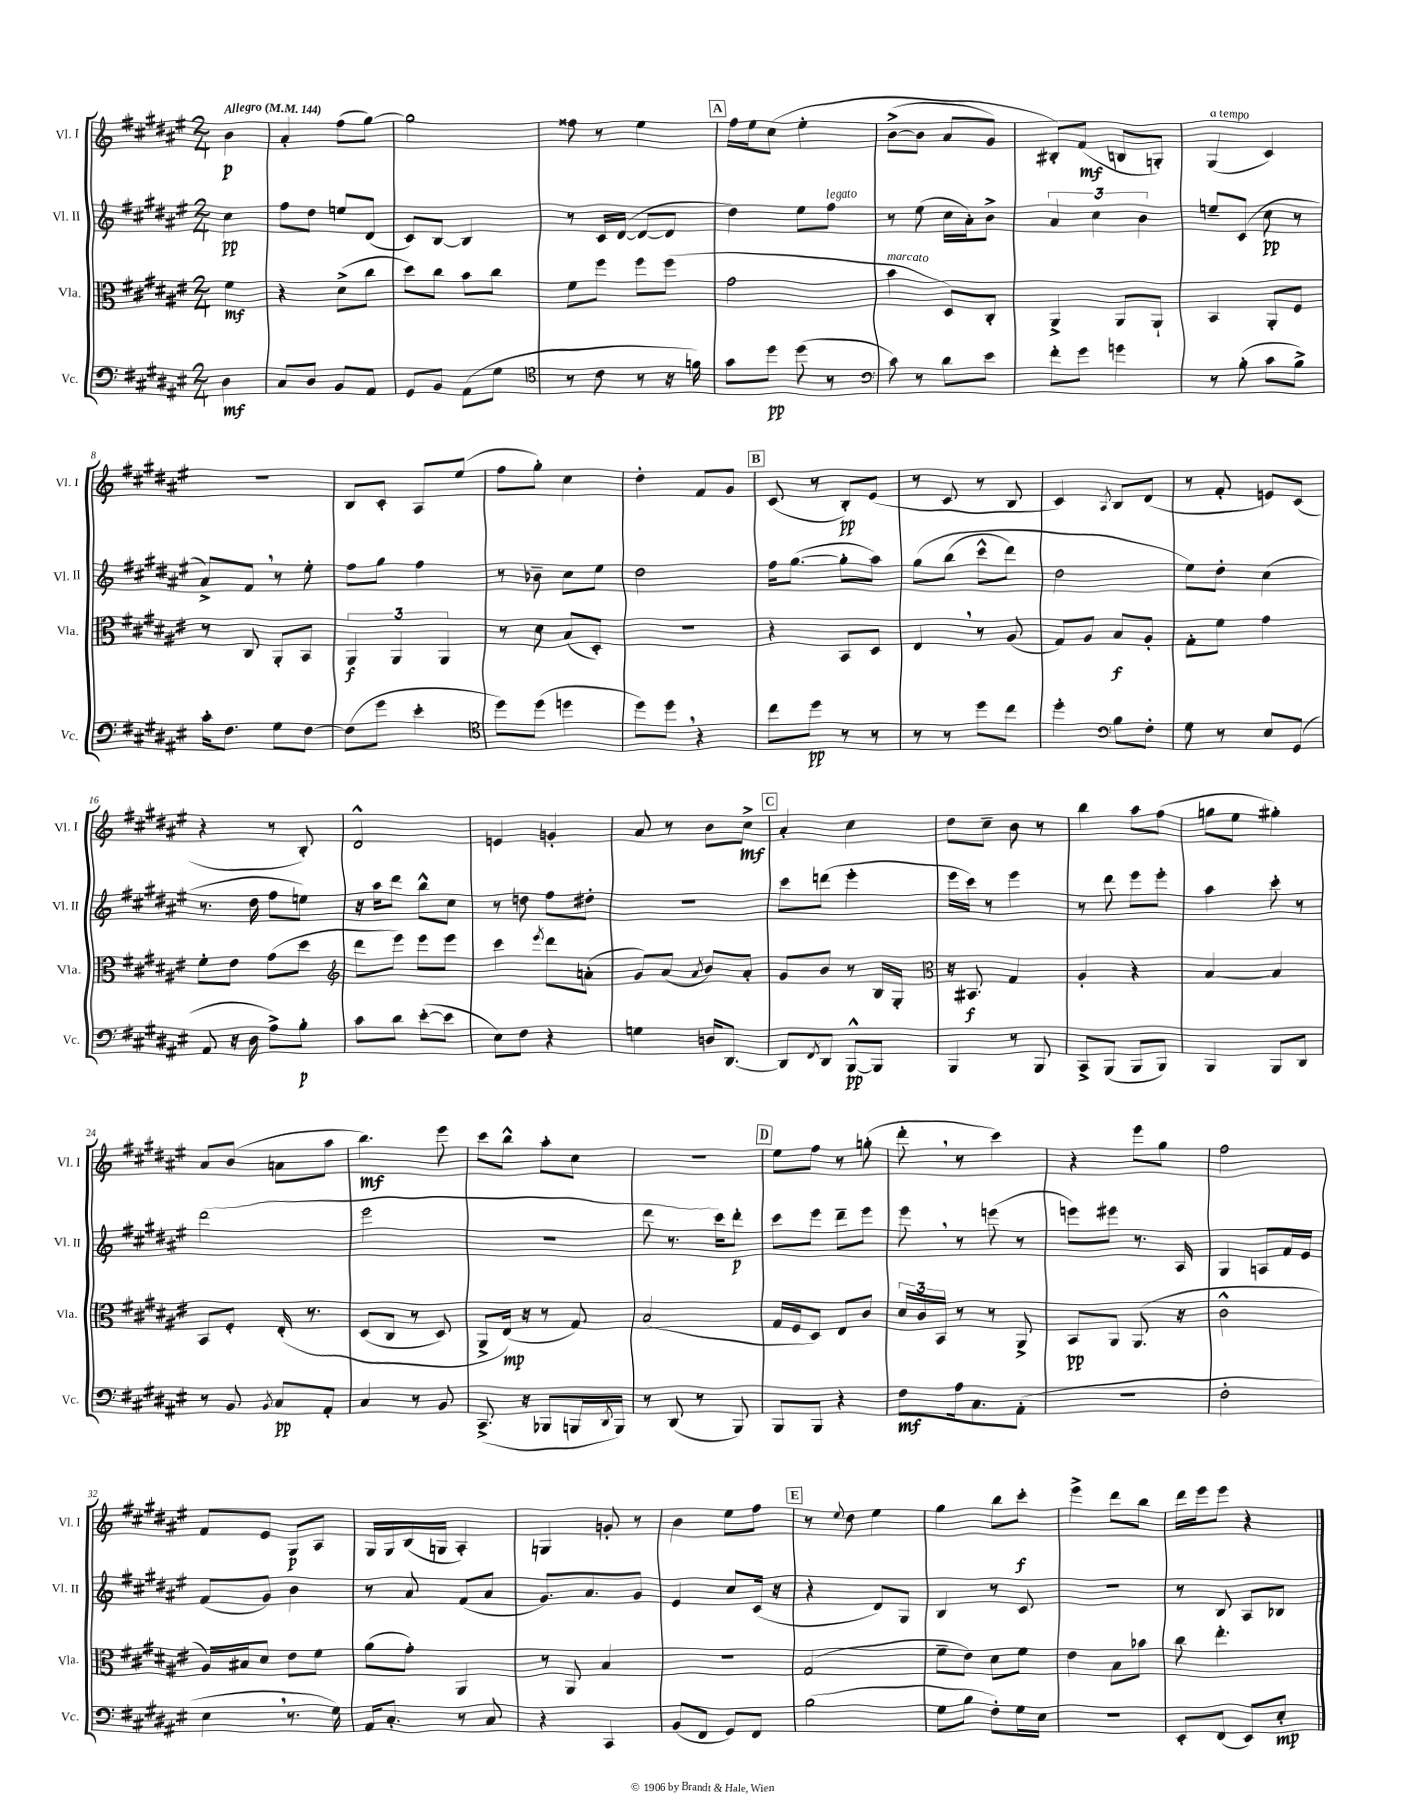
<<
\new StaffGroup <<
\new Staff = "s0" \with { instrumentName = "Vl. I" shortInstrumentName = "Vl. I" } {
    \clef treble \key fis \major \numericTimeSignature \time 2/4 \partial 4 \tempo "Allegro" 4 = 144
    b'4\p |
    ais'4-. fis''8( gis''8~) |
    gis''2 |
    fisis''8 r8 eis''4 |
    \mark \markup { \box "A" } fis''16 eis''16 cis''8\( eis''4-. |
    b'8~->( b'8 ais'8 gis'8) |
    bis8-.\) fis'8\mf( b8 g8-.) |
    gis4^\markup { \italic "a tempo" }( cis'4) |
    R2 |
    b8 cis'8-. ais8 eis''8( |
    fis''8 gis''8-.) cis''4 |
    dis''4-. fis'8 gis'8 |
    \mark \markup { \box "B" } cis'8( r8 b8-.\pp) eis'8( |
    r8 cis'8 r8 b8 |
    cis'4) \acciaccatura { ais8 } b8 dis'8( |
    r8 fis'8-. e'8) cis'8( |
    r4 r8 b8-.) |
    dis'2-^ |
    e'4 g'4-. |
    ais'8 r8 b'8 cis''8->\mf |
    \mark \markup { \box "C" } ais'4-. cis''4 |
    dis''8 cis''8-- b'8 r8 |
    b''4 ais''8 fis''8( |
    g''8 eis''8 gis''4-.) |
    ais'8 b'8( a'8 ais''8 |
    b''4.\mf) eis'''8 |
    cis'''8 b''8-^ ais''8-. cis''8 |
    R2 |
    \mark \markup { \box "D" } eis''8 fis''8 r8 g''8-.( |
    dis'''8-. \breathe r8 cis'''4) |
    r4 eis'''8 gis''8 |
    fis''2 |
    fis'8 eis'8 gis8\p ais8 |
    gis16 gis16 b16( g16 ais4-.) |
    g4 g'8-. r8 |
    b'4 eis''8 fis''8 |
    \mark \markup { \box "E" } r8 \appoggiatura { eis''8 } dis''8 eis''4 |
    gis''4 b''8 cis'''8-.\f |
    eis'''4-> dis'''8 b''8 |
    dis'''16 eis'''16 eis'''8 r4 \bar "|." |
}
\new Staff = "s1" \with { instrumentName = "Vl. II" shortInstrumentName = "Vl. II" } {
    \clef treble \key fis \major \numericTimeSignature \time 2/4 \partial 4
    cis''4\pp |
    fis''8 dis''8 e''8 dis'8( |
    cis'8) b8~ b4 |
    r8 cis'16 dis'16~( dis'8~ dis'8 |
    \mark \markup { \box "A" } dis''4) eis''8 fis''8^\markup { \italic "legato" } |
    r8 eis''8( cis''16 ais'16-.) b'8-> |
    \tuplet 3/2 { ais'4 cis''4 b'4 } |
    e''8-- cis'8( cis''8\pp r8 |
    ais'8->) fis'8 \breathe r8 eis''8-. |
    fis''8 gis''8 fis''4 |
    r8 bes'8-- cis''8 eis''8 |
    dis''2 |
    \mark \markup { \box "B" } fis''16 gis''8.~( gis''8-. ais''8) |
    gis''8\( b''8( cis'''8-^ dis'''8) |
    dis''2 |
    eis''8\) dis''8-. cis''4( |
    r8. dis''16 fis''8 e''8) |
    r16 ais''16 dis'''8 b''8-^ cis''8 |
    r8 d''8 fis''8 dis''8-. |
    R2 |
    \mark \markup { \box "C" } cis'''8 d'''8( eis'''4-. |
    eis'''16 cis'''16) r8 eis'''4 |
    r8 dis'''8 eis'''8 eis'''8-. |
    ais''4 cis'''8-. r8 |
    dis'''2( |
    eis'''2 |
    R2 |
    dis'''8 r8. cis'''16) dis'''8-.\p |
    \mark \markup { \box "D" } cis'''8 eis'''8 dis'''8-- eis'''8 |
    eis'''8 \breathe r8 e'''8( r8 |
    e'''8) eis'''8 r8. ais16 |
    gis4 a8 fis'16 eis'16 |
    fis'8( gis'8) b'4 |
    r8 ais'8 fis'8( ais'8 |
    gis'8.) ais'8. gis'8 |
    eis'4 cis''8 cis'16( r16 |
    \mark \markup { \box "E" } r4 dis'8) gis8 |
    b4 r8 cis'8 |
    R2 |
    r8 b8 ais8 bes8 \bar "|." |
}
\new Staff = "s2" \with { instrumentName = "Vla." shortInstrumentName = "Vla." } {
    \clef alto \key fis \major \numericTimeSignature \time 2/4 \partial 4
    fis'4\mf |
    r4 dis'8->( cis''8 |
    dis''8) cis''8 b'8 cis''8 |
    fis'8 fis''8 fis''8 fis''8( |
    \mark \markup { \box "A" } gis'2 |
    b'4^\markup { \italic "marcato" } dis8) cis8-. |
    ais,4-> ais,8 ais,8-! |
    b,4 ais,8-. fis8 |
    r8 cis8 ais,8-. b,8 |
    \tuplet 3/2 { ais,4\f ais,4 ais,4 } |
    r8 dis'8 b8( dis8-.) |
    R2 |
    \mark \markup { \box "B" } r4 b,8 dis8 |
    eis4 \breathe r8 ais8( |
    gis8) ais8 b8\f ais8-. |
    gis8-. fis'8 gis'4 |
    fis'8-. eis'8 gis'8( dis''8 |
    \clef treble dis'''8 eis'''8) eis'''8 eis'''8 |
    cis'''4 \acciaccatura { eis'''8 } dis'''8 a'8-.( |
    gis'8) ais'8( \acciaccatura { ais'8 } b'8) ais'8-. |
    \mark \markup { \box "C" } gis'8 b'8 r8 b16 gis16-. |
    \clef alto r16 bis,8.\f gis4 |
    ais4-. r4 |
    b4~ b4 |
    b,8 fis8-. eis16-.\( r8. |
    dis8( cis8 r8 dis8) |
    ais,8-> eis16\mp(\) r16 r8 gis8) |
    b2( |
    \mark \markup { \box "D" } gis16 fis16 dis8) eis8 cis'8 |
    \tuplet 3/2 { dis'16 cis'16 b,16 } r8 r8 ais,8-> |
    b,8\pp ais,8 ais,8.( r16 |
    cis'2-^ |
    ais16) bis16 dis'8 eis'8 fis'8 |
    ais'8( gis'8-.) ais,4 |
    r8 ais,8 b4 |
    r2 |
    \mark \markup { \box "E" } gis2( |
    fis'8-- eis'8) dis'8 fis'8 |
    eis'4 b8 bes'8 |
    cis''8 eis''4.-. \bar "|." |
}
\new Staff = "s3" \with { instrumentName = "Vc." shortInstrumentName = "Vc." } {
    \clef bass \key fis \major \numericTimeSignature \time 2/4 \partial 4
    dis4\mf |
    cis8 dis8 b,8 ais,8 |
    gis,8 b,8 ais,8( gis8 |
    \clef tenor r8 cis'8 r8 r16 f'16) |
    \mark \markup { \box "A" } gis'8 dis''8\pp dis''8( r8 |
    \clef bass cis'8) r8 dis'8 eis'8 |
    fis'8-. gis'8 g'4 |
    r8 b8-.( cis'8 b8->) |
    cis'16-. fis8. gis8 fis8~ |
    fis8( gis'8 eis'4-. |
    \clef tenor dis''8) dis''8( d''4 |
    dis''8) dis''8 \breathe r4 |
    \mark \markup { \box "B" } cis''8 dis''8\pp r8 r8 |
    r8 r8 dis''8 cis''8 |
    dis''4-. \clef bass b8 fis8-. |
    gis8 r8 eis8 gis,8( |
    ais,8 r16 dis16 ais8->) b8-.\p |
    cis'8 dis'8 eis'8~-.( eis'8 |
    eis8) fis8 r4 |
    g4 d16 dis,8.~ |
    \mark \markup { \box "C" } dis,8 \acciaccatura { fis,8 } dis,8 b,,8~-^\pp b,,8 |
    b,,4 r8 b,,8 |
    cis,8-> b,,8( b,,8 b,,8) |
    b,,4 b,,8 dis,8 |
    r8 b,8 \acciaccatura { b,8 } cis8\pp ais,8-. |
    cis4 r8 b,8 |
    cis,8.->( r16 bes,,8 b,,16 \acciaccatura { dis,8 } b,,16) |
    r8 dis,8( r8 b,,8) |
    \mark \markup { \box "D" } b,,8 b,,8 r4 |
    fis8\mf ais16 cis8. ais,8-.( |
    r2 |
    fis2-. |
    eis4 \breathe r8. gis16) |
    ais,16 cis8.-. r8 cis8 |
    r4 cis,4 |
    b,8( fis,8 gis,8) fis,8 |
    \mark \markup { \box "E" } b2( |
    gis8 b8 fis8-.) gis16 eis16 |
    R2 |
    eis,8-. fis,8( eis,8) eis8-.\mp \bar "|." |
}
>>
>>
